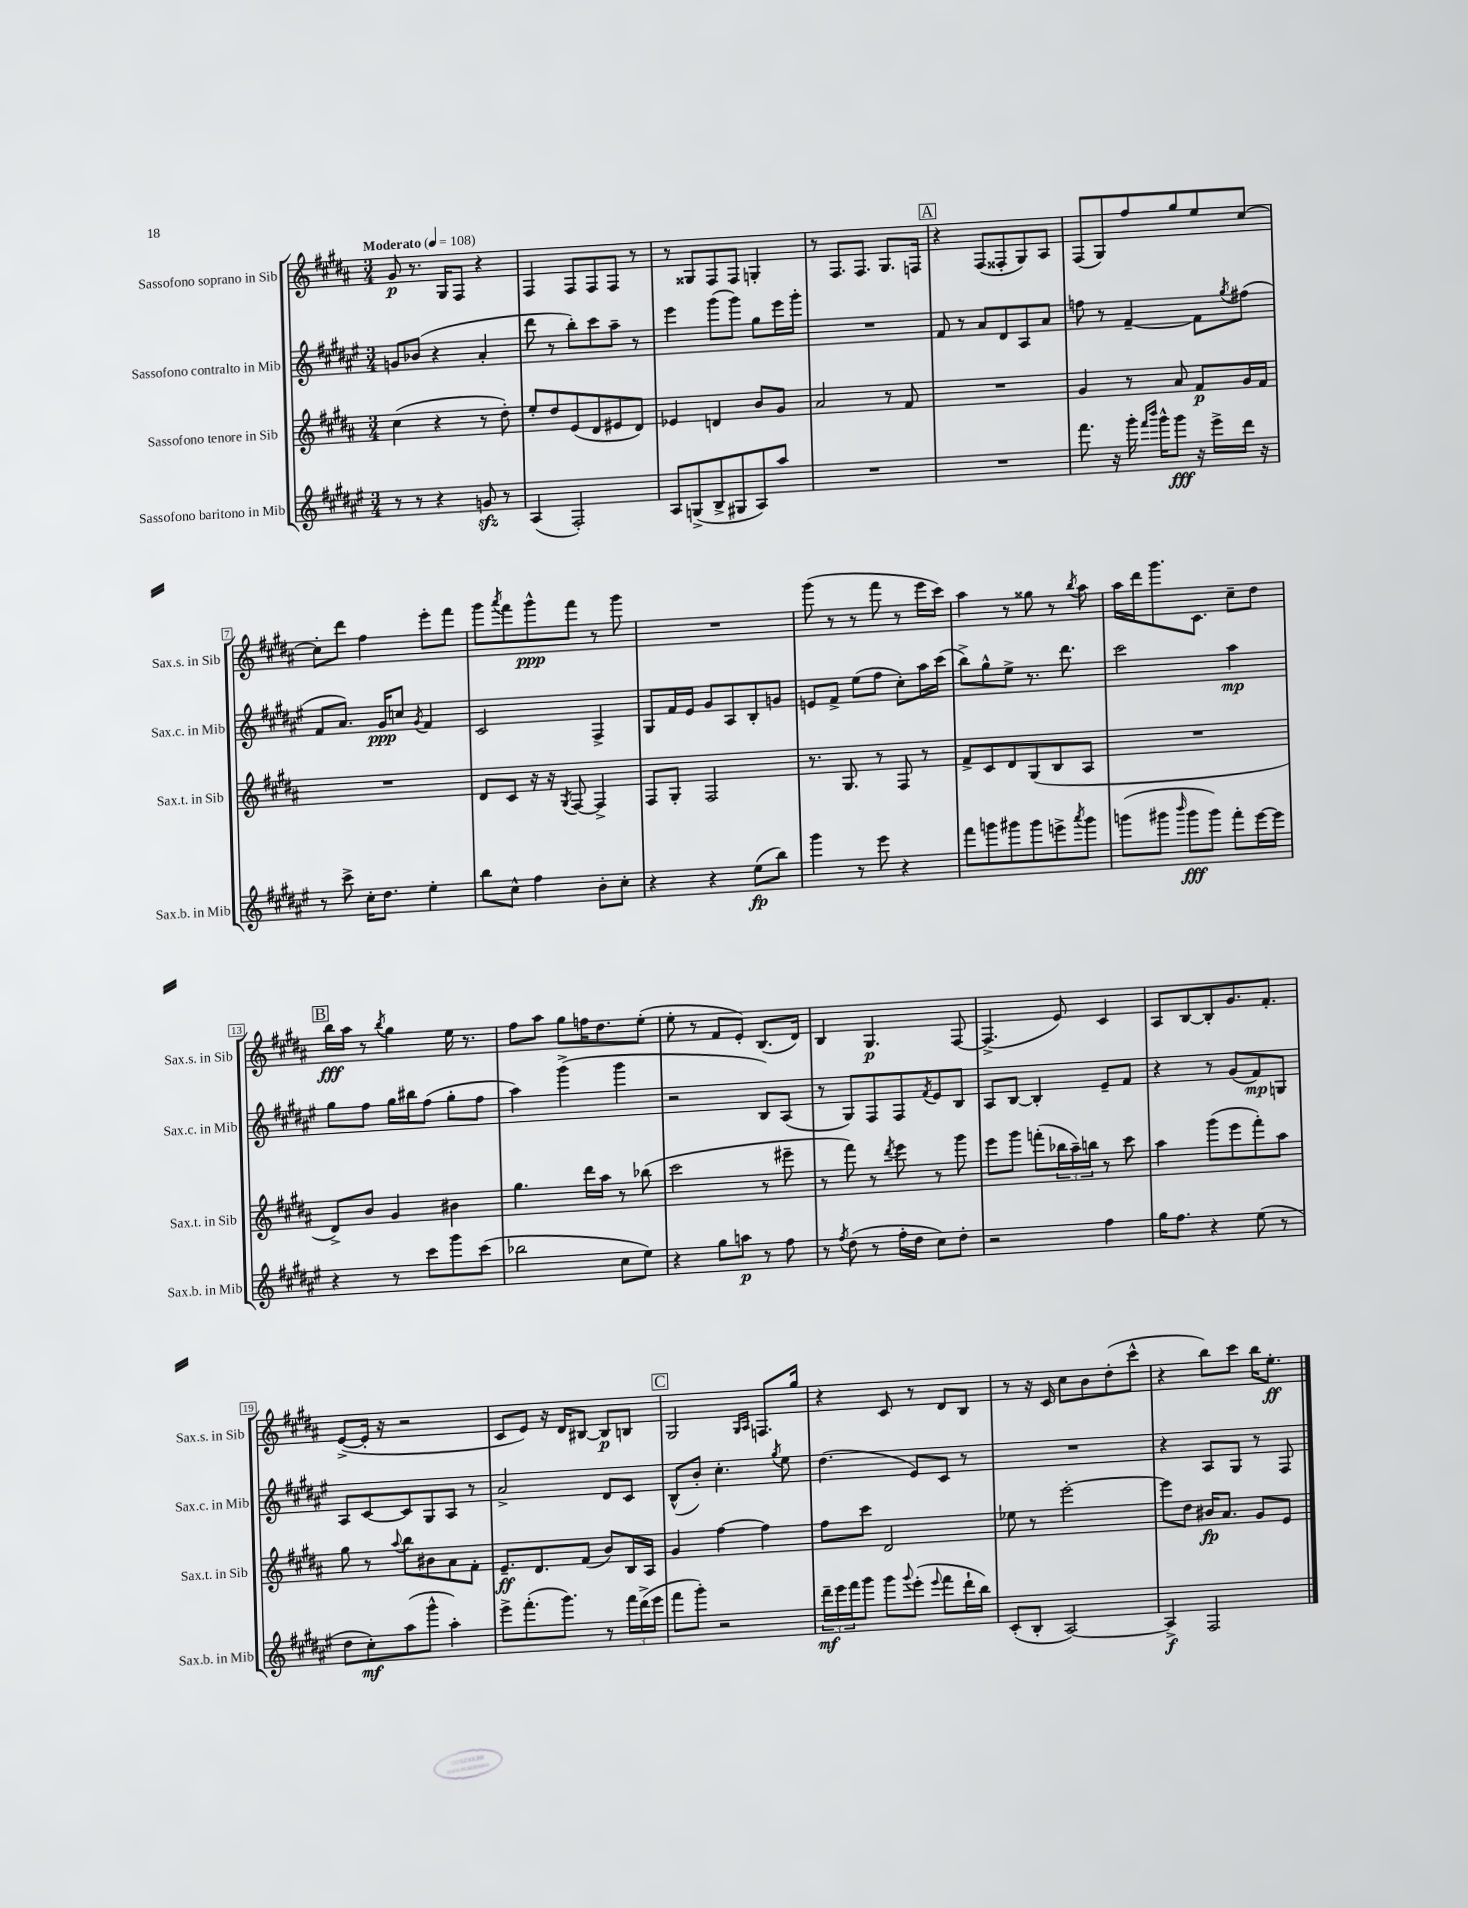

**kern	**dynam	**kern	**dynam	**kern	**dynam	**kern	**dynam
*part4	*part4	*part3	*part3	*part2	*part2	*part1	*part1
*staff4	*staff4	*staff3	*staff3	*staff2	*staff2	*staff1	*staff1
*I"Sassofono baritono in Mib	*	*I"Sassofono tenore in Sib	*	*I"Sassofono contralto in Mib	*	*I"Sassofono soprano in Sib	*
*I'Sax.b. in Mib	*	*I'Sax.t. in Sib	*	*I'Sax.c. in Mib	*	*I'Sax.s. in Sib	*
*clefG2	*	*clefG2	*	*clefG2	*	*clefG2	*
*k[f#c#g#d#a#e#]	*	*k[f#c#g#d#a#]	*	*k[f#c#g#d#a#e#]	*	*k[f#c#g#d#a#]	*
*M3/4	*	*M3/4	*	*M3/4	*	*M3/4	*
*MM108	*	*MM108	*	*MM108	*	*MM108	*
=1	=1	=1	=1	=1	=1	=1	=1
!	!	!	!	!	!	!LO:TX:a:B:t=Moderato	!
8r	.	(4cc#\	.	8gn/L	.	8g#/	p
8r	.	.	.	(8b-X/J	.	8.r	.
4r	.	4r	.	4r	.	.	.
.	.	.	.	.	.	16G#/KL	.
.	.	.	.	.	.	8F#/J	.
8gnzz/	.	8r	.	4a#'/	.	4r	.
8r	.	8dd#'\)	.	.	.	.	.
=2	=2	=2	=2	=2	=2	=2	=2
(4A#/	.	8ee'/L	.	8ddd#\	.	4F#/	.
.	.	8dd#/	.	8r	.	.	.
2F#'/)	.	(8e/	.	8bb'\L)	.	8F#/L	.
.	.	8d#/	.	8ccc#\	.	8F#/	.
.	.	8e#X/	.	8aa#~\J	.	8F#/J	.
.	.	8d#/J)	.	8r	.	8r	.
=3	=3	=3	=3	=3	=3	=3	=3
8A#/L	.	4e-X/	.	4eee#\	.	8r	.
(8Gn^/	.	.	.	.	.	8G##X/L	.
8B^/	.	4dn/	.	(8ggg#\L	.	8F#/	.
8G#X/	.	.	.	8ggg#\J)	.	8F#/J	.
8A#/)	.	8b/L	.	8gg#\L	.	4Gn'/	.
8aa#/J	.	8g#/J	.	16eee#\L	.	.	.
.	.	.	.	16ggg#'\JJ	.	.	.
=4	=4	=4	=4	=4	=4	=4	=4
2.r	.	2a#/	.	2.r	.	8r	.
.	.	.	.	.	.	8.F#/L	.
.	.	.	.	.	.	8.F#/J	.
.	.	8r	.	.	.	8.G#/L	.
.	.	8f#/	.	.	.	.	.
.	.	.	.	.	.	16Fn/Jk	.
!!LO:REH:place=s1:t=A
=5	=5	=5	=5	=5	=5	=5	=5
2.r	.	2.r	.	8f#/	.	4r	.
.	.	.	.	8r	.	.	.
.	.	.	.	8a#/L	.	(8F#/L	.
.	.	.	.	8d#/	.	8F##X'/	.
.	.	.	.	8A#/	.	8G#/)	.
.	.	.	.	8a#/J	.	8A#/J	.
=6	=6	=6	=6	=6	=6	=6	=6
8.fff#\	.	4g#/	.	8ffn\	.	(8F#/L	.
.	.	.	.	8r	.	8G#/)	.
16r	.	.	.	.	.	.	.
16ggg#'\	.	8r	.	[4f#~/	.	8ff#/	.
16qqfff#/LL	.	.	.	.	.	.	.
16qqbbb/JJ	.	.	.	.	.	.	.
16ggg#^^\KL	.	.	.	.	.	.	.
8ggg#\J	fff	8a#/	.	.	.	8gg#/	.
16r	.	8f#/L	p	8f#\L]	.	8ee/	.
16eee#^\LL	.	.	.	.	.	.	.
.	.	.	.	8qgg#/	.	.	.
16ddd#\JJ	.	16g#/L	.	(8ff#X\J	.	[8cc#/J	.
16r	.	16f#/JJ	.	.	.	.	.
!!LO:LB:g=z
=7	=7	=7	=7	=7	=7	=7	=7
8r	.	2.r	.	8f#/L	.	8cc#'\L]	.
8ccc#^\	.	.	.	8.a#/J)	.	8ddd#\J	.
16cc#'\KL	.	.	.	.	.	4ff#\	.
8.dd#\J	.	.	.	16g#/KL	ppp	.	.
.	.	.	.	8ccn/J	.	.	.
.	.	.	.	8qg#/	.	.	.
4ee#'\	.	.	.	4f#/	.	8eee'\L	.
.	.	.	.	.	.	8fff#\J	.
=8	=8	=8	=8	=8	=8	=8	=8
8bb\L	.	8d#/L	.	2c#/	.	8ggg#\L	.
.	.	.	.	.	.	8qaaa#/	.
8cc#^^\J	.	8c#/J	.	.	.	8fff#\	.
4ff#\	.	16r	.	.	.	8ggg#^^\	ppp
.	.	16r	.	.	.	.	.
.	.	8qG#/	.	.	.	.	.
.	.	[8F#/	.	.	.	8fff#\J	.
8b'\L	.	4F#^/]	.	4F#^/	.	8r	.
8cc#'\J	.	.	.	.	.	8ggg#\	.
=9	=9	=9	=9	=9	=9	=9	=9
4r	.	8F#/L	.	8G#/L	.	2.r	.
.	.	8G#'/J	.	16f#/L	.	.	.
.	.	.	.	16e#/JJ	.	.	.
4r	.	2F#/	.	8g#/L	.	.	.
.	.	.	.	8A#/	.	.	.
(8ee#\L	fp	.	.	8B'/	.	.	.
8bb\J)	.	.	.	8gn/J	.	.	.
=10	=10	=10	=10	=10	=10	=10	=10
4ggg#\	.	8.r	.	8en/L	.	(8ggg#\	.
.	.	.	.	8f#^/J	.	8r	.
.	.	8.G#/	.	.	.	.	.
8r	.	.	.	(8ee#\L	.	8r	.
8eee#\	.	8r	.	8ff#\J	.	8fff#\	.
4r	.	8F#/	.	8cc#'\L)	.	8r	.
.	.	8r	.	16aa#\L	.	16eee\LL	.
.	.	.	.	(16ccc#\JJ	.	16ccc#\JJ)	.
=11	=11	=11	=11	=11	=11	=11	=11
8fff#\L	.	8f#^/L	.	8bb^\L)	.	4aa#\	.
8gggn\	.	8c#/	.	8gg#^^\	.	.	.
8ggg#X\	.	8d#/	.	8ee#^\J	.	8r	.
8ggg#\	.	(8G#/	.	8.r	.	8gg##X\	.
8eeen^\	.	8B/	.	.	.	8r	.
.	.	.	.	8.ddd#\	.	.	.
8qaaa#/	.	.	.	.	.	8qbb/	.
8ggg#\J	.	8A#/J	.	.	.	8aa#\	.
=12	=12	=12	=12	=12	=12	=12	=12
(8gggn\L	.	2.r	.	2ccc#\	.	16aa#\LL	.
.	.	.	.	.	.	16ddd#\J	.
8ggg#X\J	.	.	.	.	.	8.ggg#\	.
16qqbbb/	.	.	.	.	.	.	.
8ggg#\L	fff	.	.	.	.	.	.
.	.	.	.	.	.	8.c#\J	.
8ggg#\J)	.	.	.	.	.	.	.
8fff#'\L	.	.	.	4aa#\	mp	8cc#~\L	.
[16eee#\L	.	.	.	.	.	8dd#\J	.
16eee#\JJ]	.	.	.	.	.	.	.
!!LO:LB:g=z
!!LO:REH:place=s1:t=B
=13	=13	=13	=13	=13	=13	=13	=13
4r	.	8d#^/L)	.	8gg#\L	.	16bb\LL	fff
.	.	.	.	.	.	16aa#\JJ	.
.	.	8b/J	.	8ff#\J	.	8r	.
.	.	.	.	.	.	8qbb/	.
8r	.	4g#/	.	16gg#\LL	.	4gg#\	.
.	.	.	.	16bb#X\J	.	.	.
8ccc#\L	.	.	.	(8ff#\J	.	.	.
8ggg#\	.	4b#X\	.	8gg#'\L	.	16ee\	.
.	.	.	.	.	.	8.r	.
(8ccc#\J	.	.	.	8ff#\J	.	.	.
=14	=14	=14	=14	=14	=14	=14	=14
2bb-X\	.	4.gg#\	.	4aa#\)	.	8ff#\L	.
.	.	.	.	.	.	8aa#\J	.
.	.	.	.	(4ggg#^\	.	8gg#\L	.
.	.	16ddd#\LL	.	.	.	16ffn\K	.
.	.	16aa#\JJ	.	.	.	8.dd#\	.
8cc#\L	.	8r	.	4ggg#\	.	.	.
8ee#\J)	.	(8bb-X\	.	.	.	(8ee'\J	.
=15	=15	=15	=15	=15	=15	=15	=15
4r	.	2ccc#\	.	2r	.	8ee'\	.
.	.	.	.	.	.	8r	.
8gg#\L	.	.	.	.	.	8f#/L	.
8aan\J	p	.	.	.	.	8e'/J)	.
8r	.	8r	.	8B/L)	.	(8.B/L	.
8ff#\	.	8eee#X~\	.	(8A#/J	.	.	.
.	.	.	.	.	.	16d#/Jk)	.
=16	=16	=16	=16	=16	=16	=16	=16
8r	.	8r	.	8r	.	4B/	.
8qff#/	.	.	.	.	.	.	.
(8dd#\	.	8fff#\)	.	8G#/L)	.	.	.
8r	.	8r	.	8F#/	.	4.G#/	p
.	.	8qddd#/	.	.	.	.	.
16ff#'\LL	.	8eee\	.	8F#/	.	.	.
16dd#\JJ	.	.	.	.	.	.	.
.	.	.	.	8qf#/	.	.	.
8cc#\L)	.	8r	.	8e#/	.	.	.
8dd#'\J	.	8ggg#\	.	8B/J	.	[8F#/	.
=17	=17	=17	=17	=17	=17	=17	=17
2r	.	8eee\L	.	8A#/L	.	(4.F#^/]	.
.	.	8ggg#\J	.	[8B/J	.	.	.
.	.	(8fffn'\L	.	4B'/]	.	.	.
.	.	24bb-X\L	.	.	.	8e/)	.
.	.	24aa#~\)	.	.	.	.	.
.	.	24bbn\JJ	.	.	.	.	.
4ff#\	.	8r	.	8e#~/L	.	4c#/	.
.	.	8ccc#\	.	8f#/J	.	.	.
=18	=18	=18	=18	=18	=18	=18	=18
16gg#\KL	.	4aa#\	.	4r	.	8A#/L	.
8.ff#\J	.	.	.	.	.	.	.
.	.	.	.	.	.	[8B/	.
4r	.	(8ggg#\L	.	8r	.	8B'/]	.
.	.	8eee\	.	(8g#/L	.	8.g#/	.
(8ee#\	.	8fff#'\)	.	8f#/)	mp	.	.
.	.	.	.	.	.	8.f#'/J	.
8r	.	8aa#\J	.	8Gn/J	.	.	.
!!LO:LB:g=z
=19	=19	=19	=19	=19	=19	=19	=19
8dd#\L	.	8gg#\	.	8A#/L	.	([8e^/L	.
8cc#'\)	mf	8r	.	[8c#/	.	16e'/Jk]	.
.	.	.	.	.	.	16r	.
.	.	8qqaa#/	.	.	.	.	.
(8aa#\	.	8bb\L	.	8c#/]	.	2r	.
8ggg#^^\J	.	8b#X\	.	8G#/	.	.	.
4aa#'\)	.	8a#\	.	8A#/J	.	.	.
.	.	8f#'\J	.	8r	.	.	.
=20	=20	=20	=20	=20	=20	=20	=20
8eee#^\L	.	8.e~/L	ff	2a#^/	.	8c#/L	.
(8.fff#'\	.	.	.	.	.	8e/J)	.
.	.	8.d#/	.	.	.	.	.
.	.	.	.	.	.	16r	.
8.ggg#\J)	.	.	.	.	.	16d#/KL	.
.	.	(8f#/J	.	.	.	[8B#X/J	.
8r	.	8b/L)	.	8d#/L	.	8B#/L]	p
24fff#\LL	.	16B/L	.	8c#/J	.	8Bn/J	.
(24ddd#^\	.	.	.	.	.	.	.
.	.	16A#/JJ	.	.	.	.	.
24eee#\JJ	.	.	.	.	.	.	.
!!LO:REH:place=s1:t=C
=21	=21	=21	=21	=21	=21	=21	=21
8fff#\L	.	4g#/	.	(8B^^/L	.	2G#/	.
8ggg#'\J)	.	.	.	8b'/J)	.	.	.
2r	.	[4ff#\	.	4.cc#'\	.	.	.
.	.	.	.	.	.	16qqG#/LL	.
.	.	.	.	.	.	16qqA#/JJ	.
.	.	4ff#\]	.	.	.	8.Fn/L	.
.	.	.	.	8qgg#/	.	.	.
.	.	.	.	8ee#\	.	.	.
.	.	.	.	.	.	16gg#/Jk	.
=22	=22	=22	=22	=22	=22	=22	=22
24ddd#~\LL	mf	8ff#\L	.	(4.dd#\	.	4r	.
24eee#\	.	.	.	.	.	.	.
24fff#\J	.	.	.	.	.	.	.
8ggg#\J	.	8ccc#\J	.	.	.	.	.
8ggg#\L	.	2d#/	.	.	.	8c#/	.
8qqggg#/	.	.	.	.	.	.	.
(8eee#'\J	.	.	.	8e#/L)	.	8r	.
8qqeee#/	.	.	.	.	.	.	.
8fff#\L	.	.	.	8c#/J	.	8d#/L	.
16ddd#`\L	.	.	.	8r	.	8B/J	.
16bb\JJ)	.	.	.	.	.	.	.
=23	=23	=23	=23	=23	=23	=23	=23
(8c#'/L	.	8ee-X\	.	2.r	.	8r	.
8B'/J	.	8r	.	.	.	16r	.
.	.	.	.	.	.	16c#/	.
[2A#/)	.	[2eee'\	.	.	.	8cc#\L	.
.	.	.	.	.	.	8b\	.
.	.	.	.	.	.	(8dd#'\	.
.	.	.	.	.	.	8ccc#^^\J	.
=24	=24	=24	=24	=24	=24	=24	=24
4A#^/]	f	8eee\L]	.	4r	.	4r	.
.	.	8dd#\J	.	.	.	.	.
2F#/	.	16b#X/KL	fp	8A#/L	.	8bb\L)	.
.	.	8.a#/J	.	.	.	.	.
.	.	.	.	8G#/J	.	8ccc#\J	.
.	.	8g#/L	.	8r	.	16bb\KL	.
.	.	.	.	.	.	8.ee'\J	ff
.	.	8e/J	.	8F#/	.	.	.
==	==	==	==	==	==	==	==
*-	*-	*-	*-	*-	*-	*-	*-
